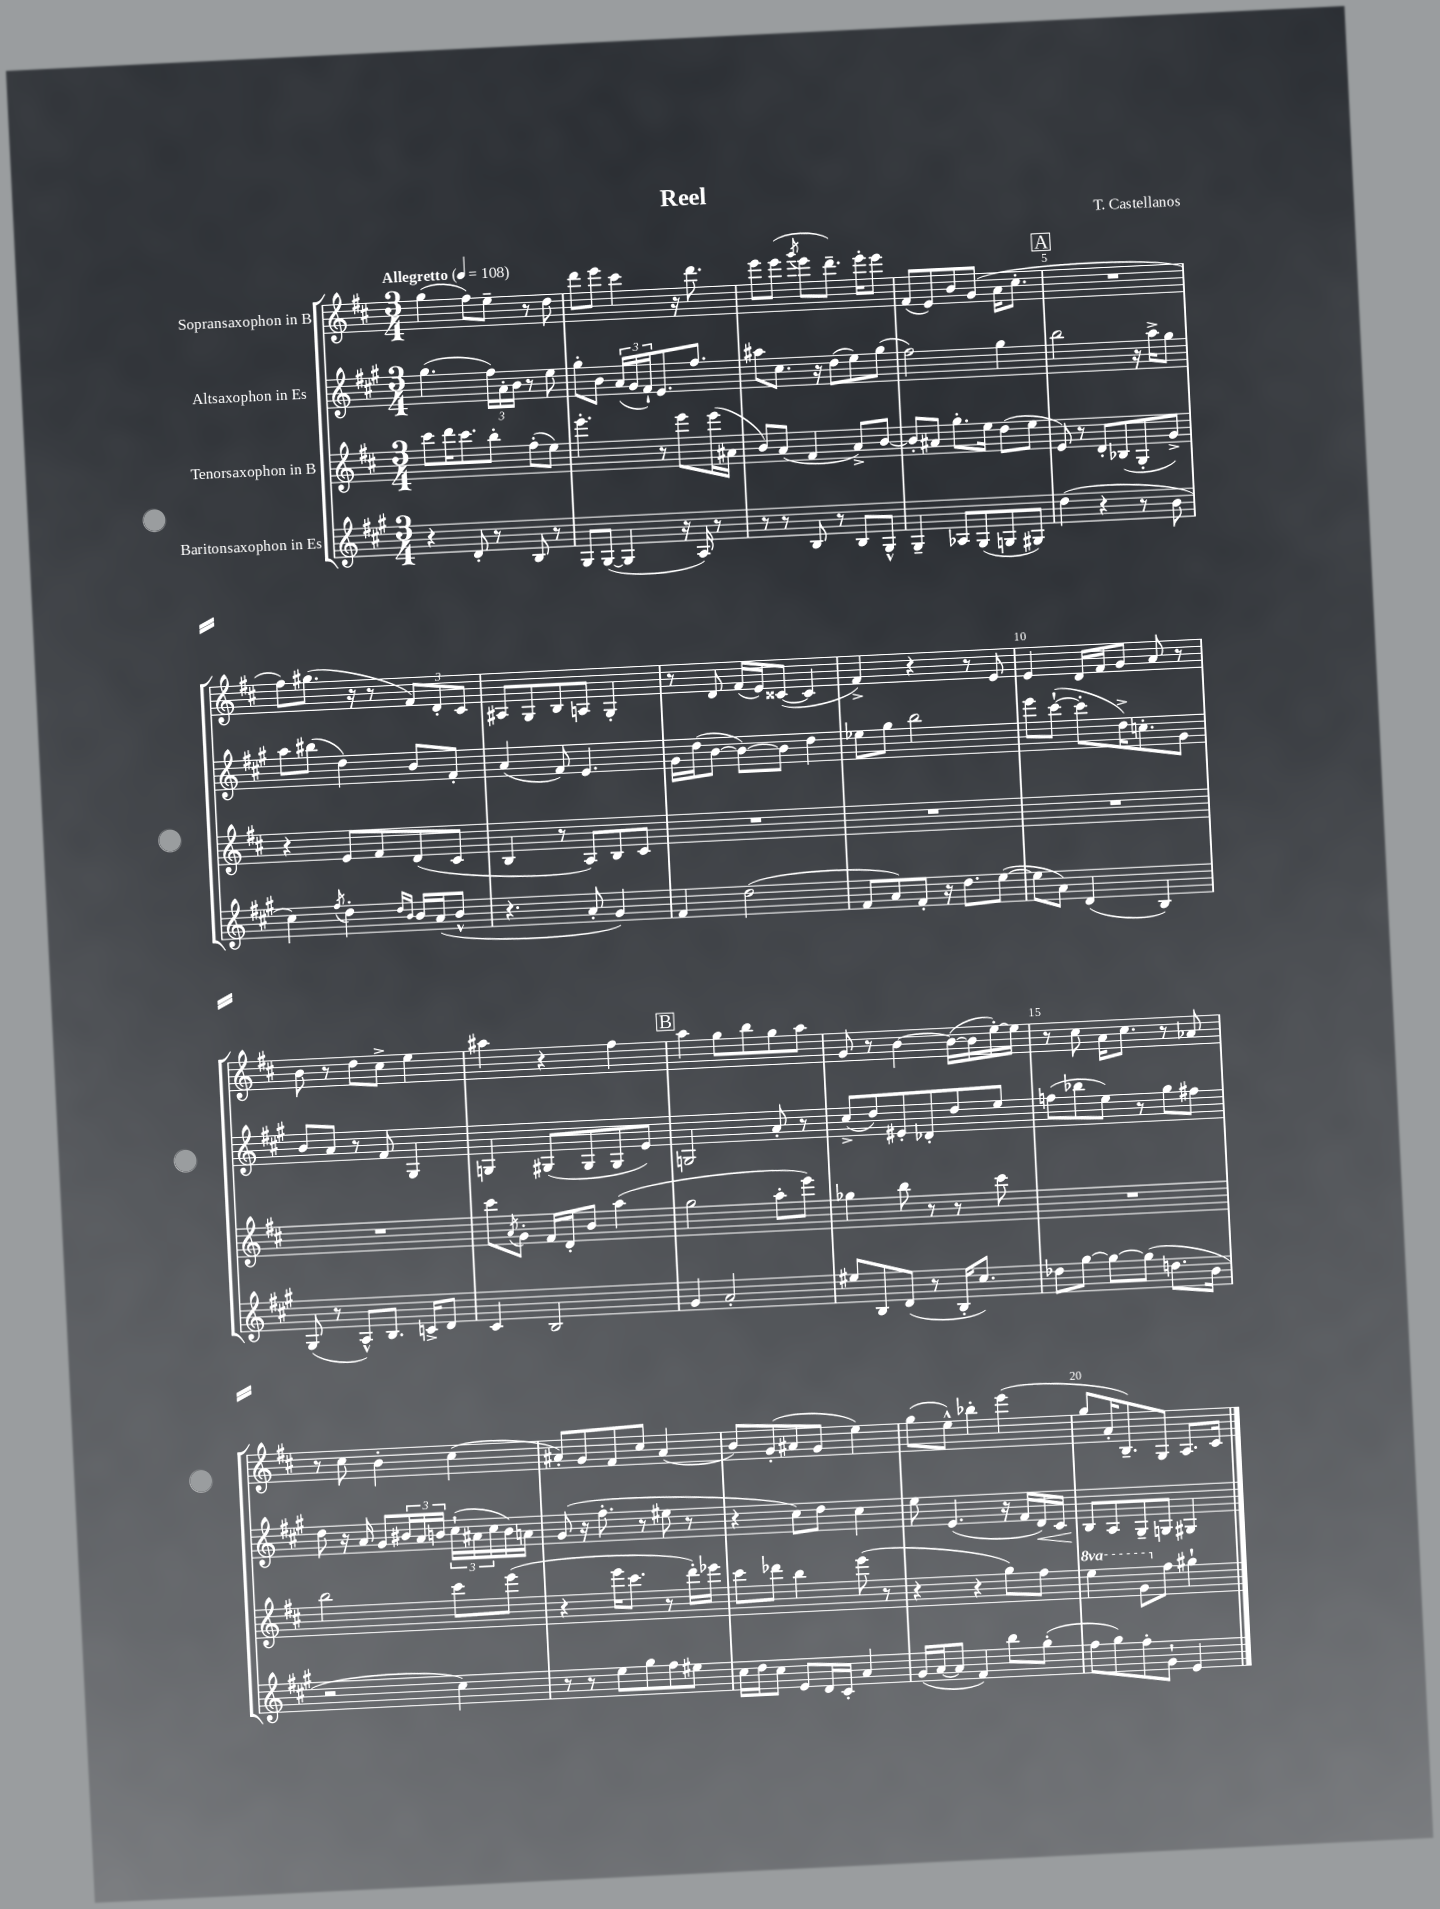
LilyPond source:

\header { title = "Reel" composer = "T. Castellanos" }
<<
\new StaffGroup <<
\new Staff = "s0" \with { instrumentName = "Sopransaxophon in B" } {
    \clef treble \key d \major \numericTimeSignature \time 3/4 \tempo "Allegretto" 4 = 108
    g''4( fis''8) e''8-- r8 d''8 |
    d'''8 e'''8 cis'''4 r16 d'''8. |
    e'''8 e'''8( \acciaccatura { g'''8 } e'''8 d'''8.--) e'''16-. e'''8 |
    fis'8( e'8) b'8 g'8( a'16 cis''8.-. |
    \mark \markup { \box "A" } R2. |
    fis''8) gis''8.( r16 r8 \tuplet 3/2 { fis'8) d'8-. cis'8 } |
    ais8 g8 b8 a8 g4-. |
    r8 d'8 fis'16( e'16) cisis'8~( cisis'4 |
    fis'4->) r4 r8 e'8 |
    e'4 d'16 fis'16 g'8 a'8 r8 |
    b'8 r8 d''8 cis''8-> e''4 |
    ais''4 r4 fis''4 |
    \mark \markup { \box "B" } a''4 g''8 b''8 g''8 a''8 |
    g'8 r8 b'4~ b'16~( b'16 e''16~-.) e''16 |
    r8 cis''8 a'16 cis''8. r8 aes'8 |
    r8 cis''8 b'4-. cis''4( |
    ais'8-.) g'8 fis'8 cis''8 ais'4( |
    b'8) g'8-.( ais'8 g'8 e''4) |
    g''8( e''8-^) bes''4-. e'''4( |
    g''8 a'16-. b8.--) g8 a8. cis'16 \bar "|." |
}
\new Staff = "s1" \with { instrumentName = "Altsaxophon in Es" } {
    \clef treble \key a \major \numericTimeSignature \time 3/4
    gis''4.( \tuplet 3/2 { fis''16) a'16-. b'16 } r8 e''8 |
    gis''8-. b'8 \tuplet 3/2 { a'16( gis'16 fis'16-!) } e'8. fis''8. |
    ais''8 cis''8. r16 d''8( e''8) gis''8( |
    fis''2) gis''4 |
    \mark \markup { \box "A" } b''2 r16 a''16-> gis''8 |
    a''8 bis''8( d''4) b'8 fis'8-. |
    a'4( fis'8) e'4. |
    gis'16 d''16( b'8~ b'8~) b'8 d''4 |
    ees''8 gis''8 b''2 |
    e'''8 cis'''8~-!( cis'''8-. d''16->) c''8.-. gis'8 |
    b'8 a'8 r8 fis'8 gis4 |
    g4 gis8( gis8 gis8 e'8) |
    \mark \markup { \box "B" } g2 a'8-. r8 |
    cis''8->( d''8) eis'8-. des'8-. d''8 e''8 |
    f''8( bes''8 e''8) r8 gis''8 fis''8 |
    d''8 r16 a'16 gis'8 \tuplet 3/2 { bis'16 a'16 b'16 } \tuplet 3/2 { cis''16-!( ais'16 cis''16 } b'16) a'16 |
    gis'8( r16 fis''8.-. r8 eis''8 r8 |
    r4 cis''8) d''8 cis''4 |
    e''8 e'4.( r16 fis'16 d'16\<) cis'16 |
    b8\! a8 gis8-- g8 gis4 \bar "|." |
}
\new Staff = "s2" \with { instrumentName = "Tenorsaxophon in B" } {
    \clef treble \key d \major \numericTimeSignature \time 3/4 \set Staff.ottavationMarkups = #ottavation-simple-ordinals
    cis'''8 d'''16 cis'''8. b''8-. fis''8-.( e''8) |
    e'''4.-. r8 e'''8 e'''16( ais'16 |
    b'8) a'8( fis'4 a'8->) b'8~ |
    b'8-. ais'8 g''8.-. e''16 d''8( e''8 |
    \mark \markup { \box "A" } e'8) r8 d'8-. bes8( g8-. g'8->) |
    r4 e'8 fis'8 d'8( cis'8 |
    b4 r8 a8) b8 cis'8 |
    R2. |
    R2. |
    R2. |
    R2. |
    cis'''8 \acciaccatura { a'8 } g'8-. fis'16 d'16-. b'8 a''4( |
    \mark \markup { \box "B" } g''2 a''8-. e'''8) |
    ges''4 b''8 r8 r8 cis'''8 |
    R2. |
    b''2 cis'''8 e'''8( |
    r4 e'''16 cis'''8. r8 d'''16-.) ees'''16 |
    cis'''8 des'''8 b''4 e'''8( r8 |
    r4 r4 g''8) fis''8 |
    \ottava #1 e'''4 g''8 \ottava #0 fis''8 gis''4-! \bar "|." |
}
\new Staff = "s3" \with { instrumentName = "Baritonsaxophon in Es" } {
    \clef treble \key a \major \numericTimeSignature \time 3/4
    r4 d'8-. r8 b8 r8 |
    gis8 gis8~( gis4 r16 a16) r8 |
    r8 r8 b8 r8 b8 gis8-^ |
    gis4-- aes8 gis8( g8 gis8) |
    \mark \markup { \box "A" } d''4( r4 r8 b'8 |
    cis''4) \acciaccatura { fis''8 } d''4-. \grace { d''16 b'16 } b'16 a'16( b'8-^ |
    r4. a'8-. gis'4) |
    fis'4 d''2( |
    fis'8 a'8) fis'8-. r16 d''8. e''8~( |
    e''8 a'8) d'4( b4) |
    gis8( r8 a8-^) b8. c'16-> d'8 |
    cis'4 b2 |
    \mark \markup { \box "B" } gis'4 a'2-. |
    eis''8 b8 d'8( r8 b16-. cis''8.) |
    des''8 gis''8~ gis''8~ gis''8( d''8. b'16 |
    r2 cis''4) |
    r8 r8 e''8 gis''8 fis''8 eis''8 |
    cis''16 d''16 cis''8 e'8 d'16 cis'16-. a'4 |
    gis'16( a'16~ a'8 fis'4) b''8 gis''8-.( |
    fis''8 gis''8) fis''8-. gis'8-! e'4 \bar "|." |
}
>>
>>
\layout { \context { \Score \override BarNumber.break-visibility = ##(#f #t #t) barNumberVisibility = #(every-nth-bar-number-visible 5) } }
